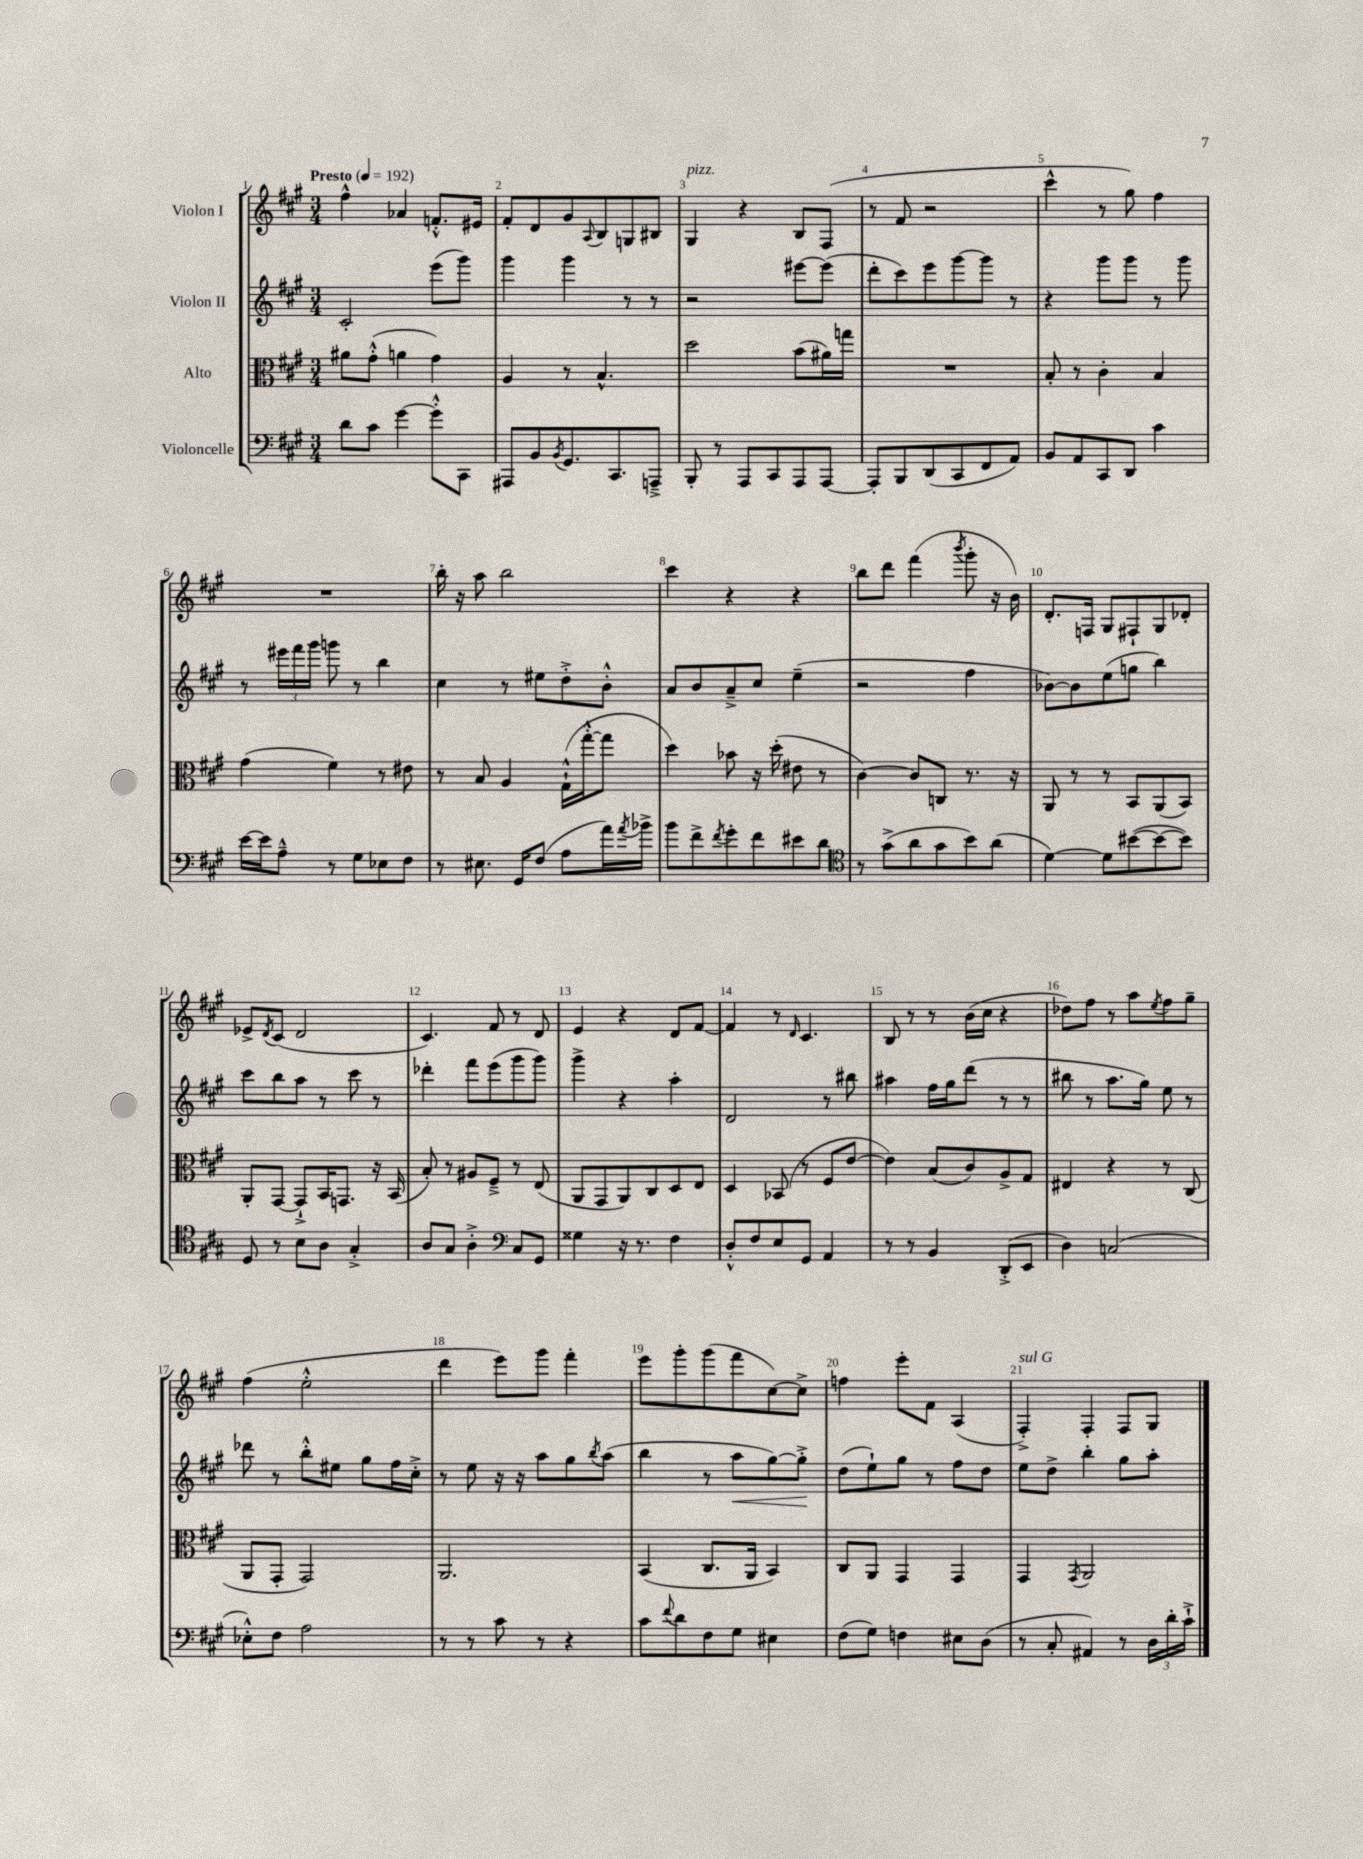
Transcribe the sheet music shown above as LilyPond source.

<<
\new StaffGroup <<
\new Staff = "s0" \with { instrumentName = "Violon I" } {
    \clef treble \key a \major \numericTimeSignature \time 3/4 \tempo "Presto" 4 = 192
    fis''4-^ aes'4 f'8.-.-^ eis'16 |
    fis'8-. d'8 gis'8 \appoggiatura { a8 } b8 g8 bis8 |
    gis4^\markup { \italic "pizz." } r4 b8 fis8( |
    r8 fis'8 r2 |
    cis'''4-^ r8 gis''8) fis''4 |
    R2. |
    b''16-. r16 a''8 b''2 |
    cis'''4 r4 r4 |
    b''8 d'''8 fis'''4( \acciaccatura { b'''8 } gis'''8-. r16 b'16) |
    d'8.-. f16 gis8 fis8-! gis8 des'8-. |
    ees'8-> \acciaccatura { d'8 } cis'8( d'2 |
    cis'4.) fis'8 r8 d'8 |
    e'4 r4 d'8 fis'8~ |
    fis'4 r8 \grace { d'16 } cis'4. |
    b8 r8 r8 b'16( cis''16 r4 |
    des''8) fis''8 r8 a''8 \acciaccatura { e''8 } fis''8 gis''8-- |
    fis''4( e''2-.-^ |
    d'''4 e'''8) gis'''8 fis'''4-. |
    e'''8 gis'''8-. gis'''8( fis'''8 cis''8~) cis''8-> |
    f''4 e'''8-. fis'8 a4( |
    fis4-.->^\markup { \italic "sul G" }) fis4-. fis8 gis8 \bar "|." |
}
\new Staff = "s1" \with { instrumentName = "Violon II" } {
    \clef treble \key a \major \numericTimeSignature \time 3/4
    cis'2-. e'''8( gis'''8) |
    gis'''4 gis'''4 r8 r8 |
    r2 eis'''8~ eis'''8( |
    d'''8-. cis'''8) e'''8 gis'''8~ gis'''8 r8 |
    r4 gis'''8 gis'''8 r8 gis'''8 |
    r8 \tuplet 3/2 { eis'''16 fis'''16 gis'''16 } g'''8 r8 b''4 |
    cis''4 r8 eis''8 d''8-.-> b'8-.-^ |
    a'8 b'8 a'8---> cis''8 e''4--( |
    r2 fis''4 |
    bes'8~) bes'8 e''8( g''8 b''4) |
    cis'''8 b''8 a''8 r8 cis'''8 r8 |
    des'''4-. fis'''8 e'''8( gis'''8 gis'''8) |
    gis'''4-> r4 a''4-. |
    d'2 r8 bis''8 |
    ais''4 fis''16 gis''16 d'''8( r8 r8 |
    bis''8 r8 a''8. gis''16) e''8 r8 |
    des'''8 r8 b''8-.-^ eis''8 gis''8 fis''16 cis''16-.-> |
    r8 e''8 r16 r16 a''8 gis''8 \acciaccatura { b''8 } a''8( |
    b''4 r8 a''8\< gis''8~) gis''8-.->\! |
    d''8( e''8-!) gis''8 r8 fis''8 d''8 |
    e''8 d''8-> b''4-. gis''8 a''8-. \bar "|." |
}
\new Staff = "s2" \with { instrumentName = "Alto" } {
    \clef alto \key a \major \numericTimeSignature \time 3/4
    ais'8 gis'8-.-^( a'4 gis'4) |
    a4 r8 b4.-^ |
    d''2 b'8( ais'16) g''16 |
    R2. |
    b8-. r8 cis'4-. b4 |
    gis'4( fis'4) r8 eis'8 |
    r8 b8 a4 gis16-!-^( gis''16~-.-^ gis''8 |
    d''4) bes'8 r16 d''16-.( eis'8 r8 |
    cis'4~) cis'8 c8 r8. r16 |
    a,8 r8 r8 b,8 a,8( b,8) |
    a,8-. gis,8~ gis,8-!-> b,16 g,8. r16 b,16( |
    b8-.) r8 ais8 fis8---> r8 e8( |
    a,8 gis,8 a,8) cis8 d8 e8 |
    d4 bes,8( r8 fis8 e'8~ |
    e'4) b8( cis'8) a8-> gis8 |
    eis4 r4 r8 cis8( |
    a,8 gis,8-. gis,2) |
    a,2. |
    b,4( cis8. a,16 b,4) |
    cis8 a,8 gis,4 gis,4 |
    gis,4 \acciaccatura { gis,8 } a,2 \bar "|." |
}
\new Staff = "s3" \with { instrumentName = "Violoncelle" } {
    \clef bass \key a \major \numericTimeSignature \time 3/4
    d'8 cis'8 gis'4~ gis'8-.-^ cis,8 |
    ais,,8 b,8 \acciaccatura { b,8 } gis,8. cis,8. a,,8---> |
    b,,8-. r8 a,,8 cis,8 a,,8 a,,8~ |
    a,,8-. b,,8 d,8( cis,8 fis,8 a,8) |
    b,8 a,8 cis,8 d,8 cis'4 |
    e'16~ e'16 a8---^ r8 gis8 ees8 fis8 |
    r8 eis8. gis,16 fis8( a8 a'16) \acciaccatura { a'8 } bes'16-> |
    b'8 fis'8-> \acciaccatura { fis'8 } gis'8-. fis'8 eis'8 d'8 |
    \clef tenor r8 gis'8->( a'8 gis'8 b'8) a'8( |
    d'4~) d'8 bis'8~( bis'8~ bis'8) |
    d8 r8 b8 a8 gis4-.-> |
    a8 gis8 a4-.-> \clef bass cis8 gis,8 |
    gisis4 r16 r8. fis4 |
    d8-.-^ fis8 e8 gis,8 a,4 |
    r8 r8 b,4 d,8-.->( e,8 |
    d4) c2( |
    ees8-.-^) fis8 a2 |
    r8 r8 cis'8 r8 r4 |
    cis'8 \appoggiatura { fis'8 } d'8 fis8 gis8 eis4 |
    fis8( gis8) f4 eis8 d8( |
    r8 cis8-. ais,4) r8 \tuplet 3/2 { d16 d'16-. cis'16-!-> } \bar "|." |
}
>>
>>
\layout { \context { \Score \override BarNumber.break-visibility = ##(#f #t #t) barNumberVisibility = #all-bar-numbers-visible } }
